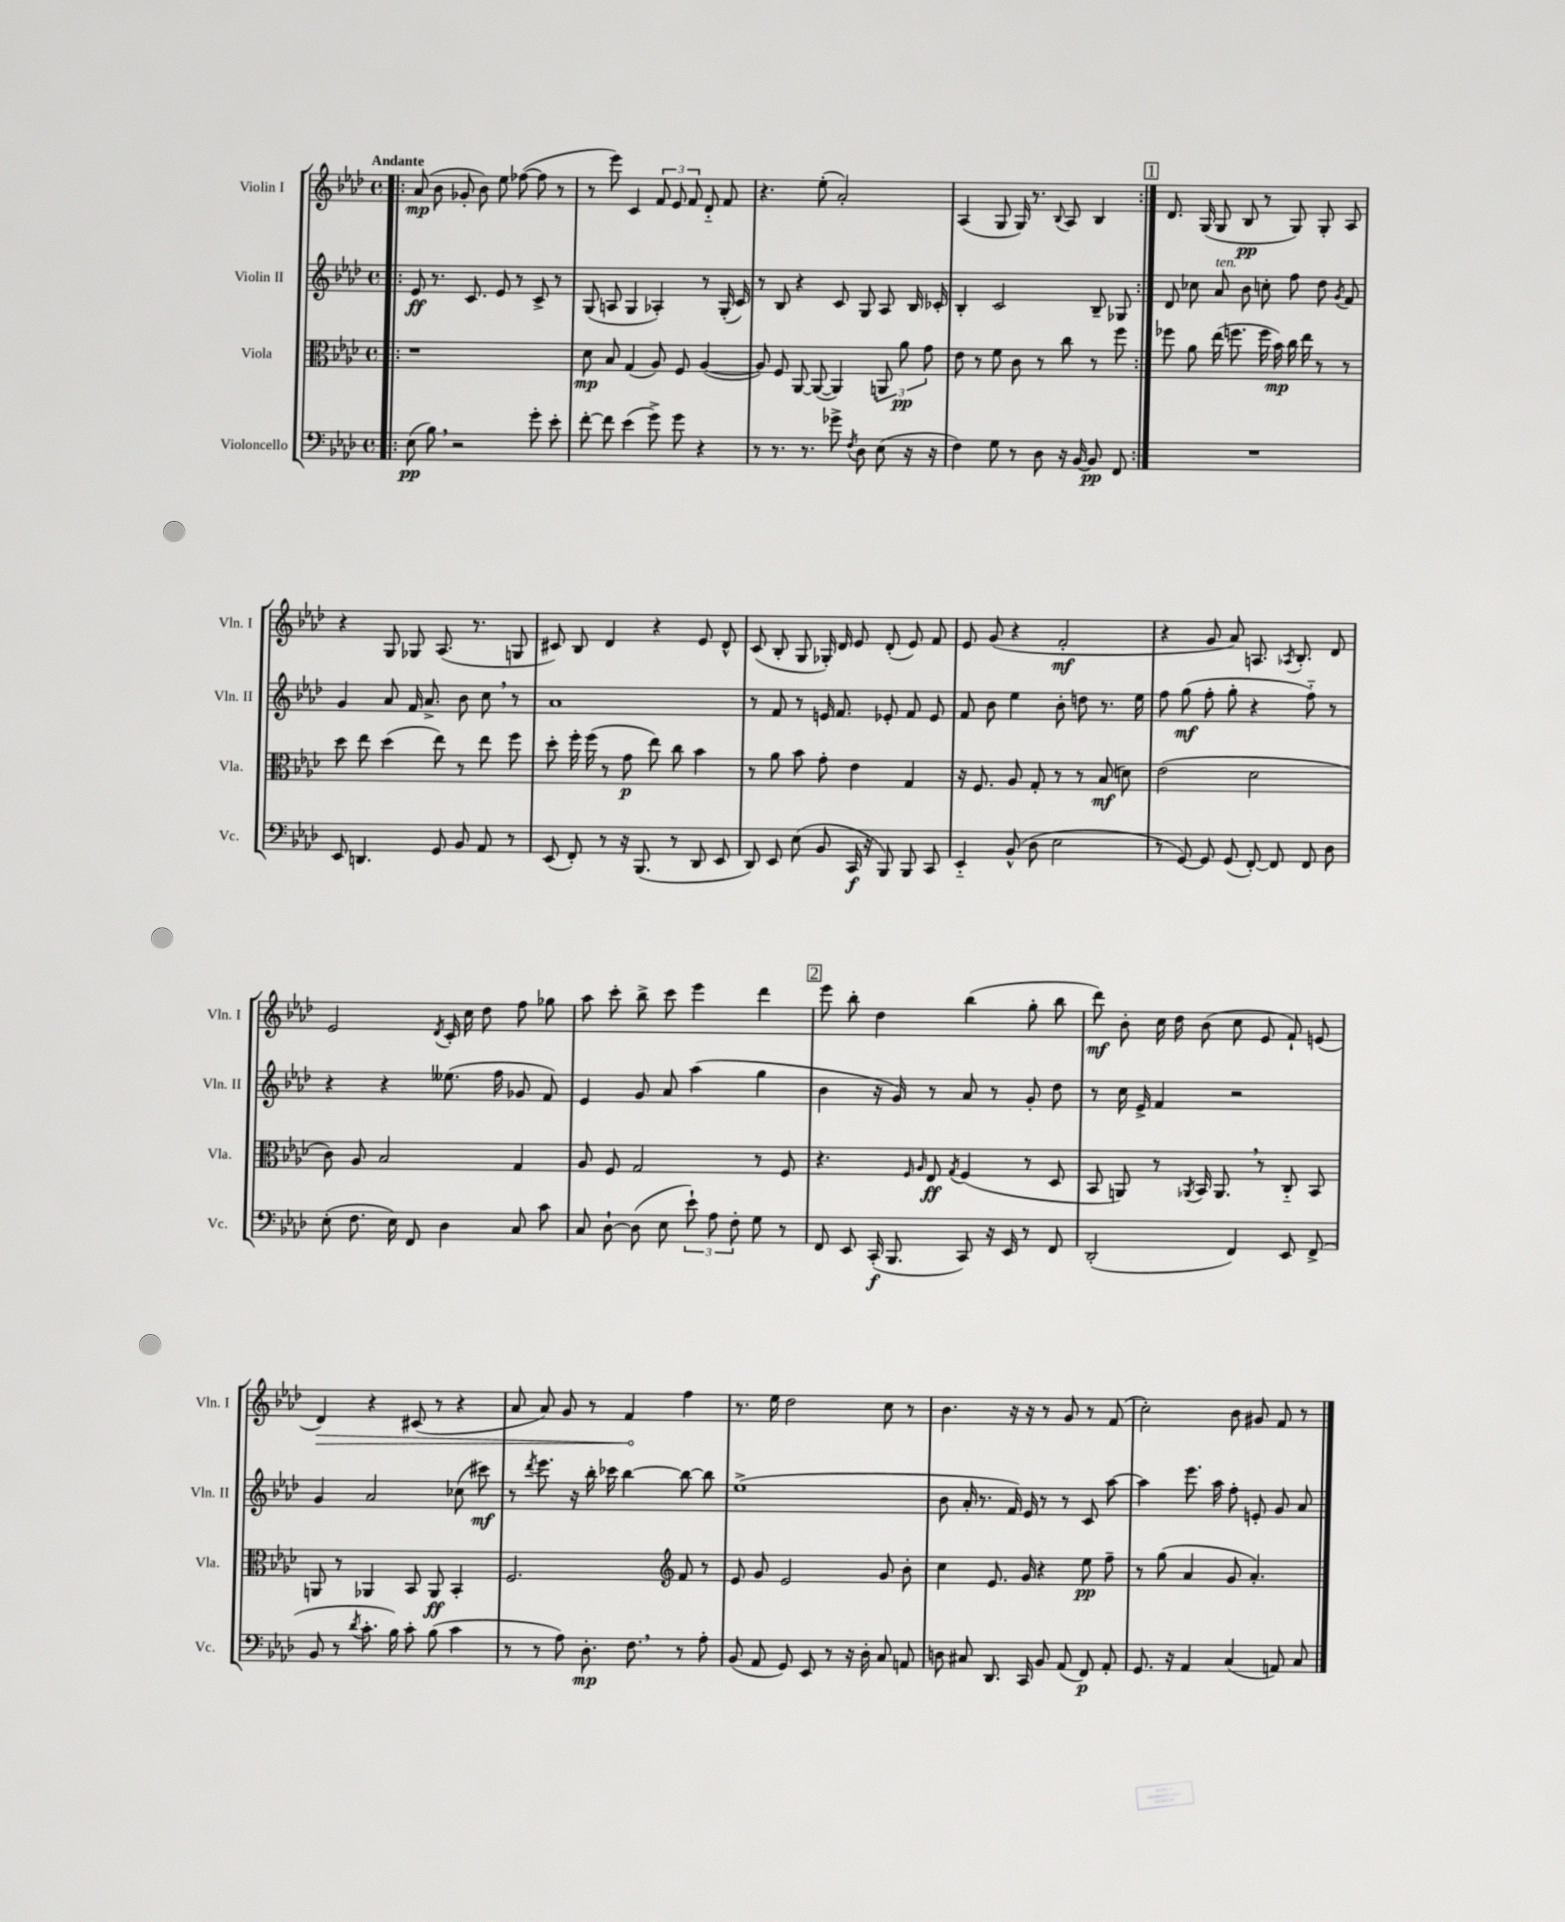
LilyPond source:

<<
\new StaffGroup <<
\new Staff = "s0" \with { instrumentName = "Violin I" shortInstrumentName = "Vln. I" } {
    \clef treble \key aes \major \defaultTimeSignature \time 4/4 \tempo "Andante"
    \autoBeamOff \repeat volta 2 { \bar ".|:" aes'8\mp( bes'8 ges'8-. bes'8) ees''8 fes''8~( fes''8 r8 |
    r8 ees'''8) c'4 \tuplet 3/2 { f'8 ees'8 f'8 } des'8-_ f'8 |
    r4. ees''8-.( aes'2-.) |
    aes4( g8 g16) r8. \appoggiatura { bes8 } aes8 bes4 | }
    \mark \markup { \box "1" } des'8. g16( g8 bes8\pp r8 g8) g8-. aes8 |
    r4 g8 ges8 aes8.( r8. g8 |
    cis'8) bes8 des'4 r4 ees'8 des'8-^ |
    c'8( bes8-. g8 ges16-.) des'16 ees'8 des'8-.( ees'8) f'8 |
    ees'8 g'8( r4 f'2-.\mf |
    r4 g'8 aes'8) a8. \acciaccatura { aes8 } bes8.-. des'8 |
    ees'2 \acciaccatura { des'8 } c'16-. c''16 des''8 f''8 ges''8 |
    aes''8 c'''8-. bes''8-> c'''8 ees'''4 des'''4 |
    \mark \markup { \box "2" } ees'''8 bes''8-. des''4 bes''4( g''8-. bes''8 |
    des'''8\mf) bes'8-. c''16 des''16 bes'8( c''8 ees'8 f'8-!) e'8( |
    \once \override Hairpin.circled-tip = ##t des'4\>) r4 cis'8( r8 r4 |
    aes'8 aes'8) g'8 r8 f'4\! f''4 |
    r8. ees''16 des''2 c''8 r8 |
    bes'4. r16 r16 r8 g'8 r8 f'8( |
    c''2-.) bes'8 gis'8 f'8 r8 \bar "|." |
}
\new Staff = "s1" \with { instrumentName = "Violin II" shortInstrumentName = "Vln. II" } {
    \clef treble \key aes \major \defaultTimeSignature \time 4/4
    \autoBeamOff \repeat volta 2 { \bar ".|:" ees'8\ff r8. c'8. ees'8 r8 c'8-> r8 |
    g8( a8 g4 aes4-.) r8 g16-.( c'16) |
    r8 bes8 r4 c'8 g8 aes8 bes16 ces'16-. |
    bes4-. c'2 bes8-- ges8 | }
    \mark \markup { \box "1" } des'8 ces''8 aes'8^\markup { \italic "ten." } bes'8 c''8-. f''8 des''8 \acciaccatura { g'8 } f'8 |
    g'4 aes'8 f'16 aes'8.-> bes'8 c''8 \breathe r8 |
    aes'1 |
    r8 f'8 r8 e'16 f'8. ees'8-. f'8 ees'8 |
    f'8 bes'8 ees''4 bes'8-. d''8 r8. ees''16 |
    f''8 g''8\mf( f''8-. g''8-. r4 f''8-_) r8 |
    r4 r4 eeses''8.( f''16 ges'8 f'8) |
    ees'4 g'8 aes'8 aes''4( g''4 |
    \mark \markup { \box "2" } bes'4 r16 g'16) r8 aes'8 r8 g'8-. des''8 |
    r8 c''16 ees'16-> f'4 r2 |
    g'4 aes'2 ces''8( cis'''8\mf) |
    r8 \acciaccatura { des'''8 } ees'''8. r16 bes''16-. ces'''16 bes''4~ bes''8~ bes''8 |
    ees''1->( |
    bes'8 aes'16-. r8. f'16) ees'16 r8 r8 c'8 aes''8~ |
    aes''4 ees'''8. aes''16 f''8-. e'8-. g'8 aes'8 \bar "|." |
}
\new Staff = "s2" \with { instrumentName = "Viola" shortInstrumentName = "Vla." } {
    \clef alto \key aes \major \defaultTimeSignature \time 4/4
    \autoBeamOff \repeat volta 2 { \bar ".|:" r1 |
    des'8\mp bes8 g4( aes8) f8 aes4~( |
    aes8) f8 aes,8~ aes,8~( aes,4) \tuplet 3/2 { a,8 aes'8\pp g'8 } |
    ees'8 r8 f'8 c'8 r8 c''8 r8 f''8 | }
    \mark \markup { \box "1" } fes''8 aes'8 ees''16( f''8. f''16 bes'16\mp) c''16 ees''16 r8 r8 |
    des''8 ees''8 des''4( ees''8) r8 ees''8 f''8 |
    des''8-. f''16-. f''16( r8 g'8\p ees''8) c''8 bes'4 |
    r8 aes'8 bes'8 g'8-. ees'4 g4 |
    r16 f8. aes8 g8-. r8 r8 bes8\mf( d'8) |
    ees'2( des'2 |
    c'8) aes8 bes2 g4 |
    aes8 f8 g2 r8 f8 |
    \mark \markup { \box "2" } r4. \grace { f16 aes16 } ees8\ff \acciaccatura { g8 } f4( r8 des8 |
    bes,8 a,8) r8 \acciaccatura { aes,8 } bes,16 aes,8. \breathe r8 c8-_ bes,8 |
    a,8 r8 aes,4 bes,8 aes,8\ff bes,4-. |
    f2. \clef treble f'8 r8 |
    ees'8 g'8 ees'2 g'8 bes'8-. |
    c''4 ees'8. g'16 r4 ees''8\pp f''8-- |
    r8 g''8( aes'4 g'8 aes'4.-.) \bar "|." |
}
\new Staff = "s3" \with { instrumentName = "Violoncello" shortInstrumentName = "Vc." } {
    \clef bass \key aes \major \defaultTimeSignature \time 4/4
    \autoBeamOff \repeat volta 2 { \bar ".|:" ees8\pp( bes8) \breathe r2 g'8-. ees'8-. |
    f'8~-. f'8 ees'4( g'8->) g'8 r4 |
    r8 r8. r8. ges'8-> \acciaccatura { f8 } des8 ees8( r16 r16 |
    f4) g8 r8 des8 r16 bes,16~ bes,8\pp f,8 | }
    \mark \markup { \box "1" } R1 |
    ees,8 d,4. g,8 bes,8 aes,8 r8 |
    ees,8( f,8-.) r8 r16 bes,,8.( r8 des,8 ees,8 |
    des,8) ees,8 ees8( bes,8 c,16\f r16 bes,,8) bes,,8 c,8 |
    ees,4-_ bes,8-^( des8 ees2 |
    r8 g,8~) g,8 g,8( f,8~-.) f,8 f,8 des8 |
    ees8-.( f8. ees16) f,8 des4 c8 c'8 |
    c8 des8~-! des8( ees8 \tuplet 3/2 { ees'8-!) aes8 f8-. } g8 r8 |
    \mark \markup { \box "2" } f,8 ees,8 c,16-.\f( bes,,8. c,8) r16 ees,16 r8 f,8 |
    des,2-.( f,4) ees,8 f,8->( |
    bes,8 r8 \acciaccatura { des'8 } c'8.-. bes16) c'8-. bes8( c'4 |
    r8 r8 aes8) des8.-.\mp f8. \breathe r8 aes8-. |
    bes,8( aes,8 g,8) ees,8 r8 r16 des16-. c8 a,8 |
    d8 cis8 des,8. c,16 bes,8 aes,8( f,8\p) aes,8-. |
    g,8. r16 aes,4 c4( a,8) c8 \bar "|." |
}
>>
>>
\layout { \context { \Score \remove "Bar_number_engraver" } }
